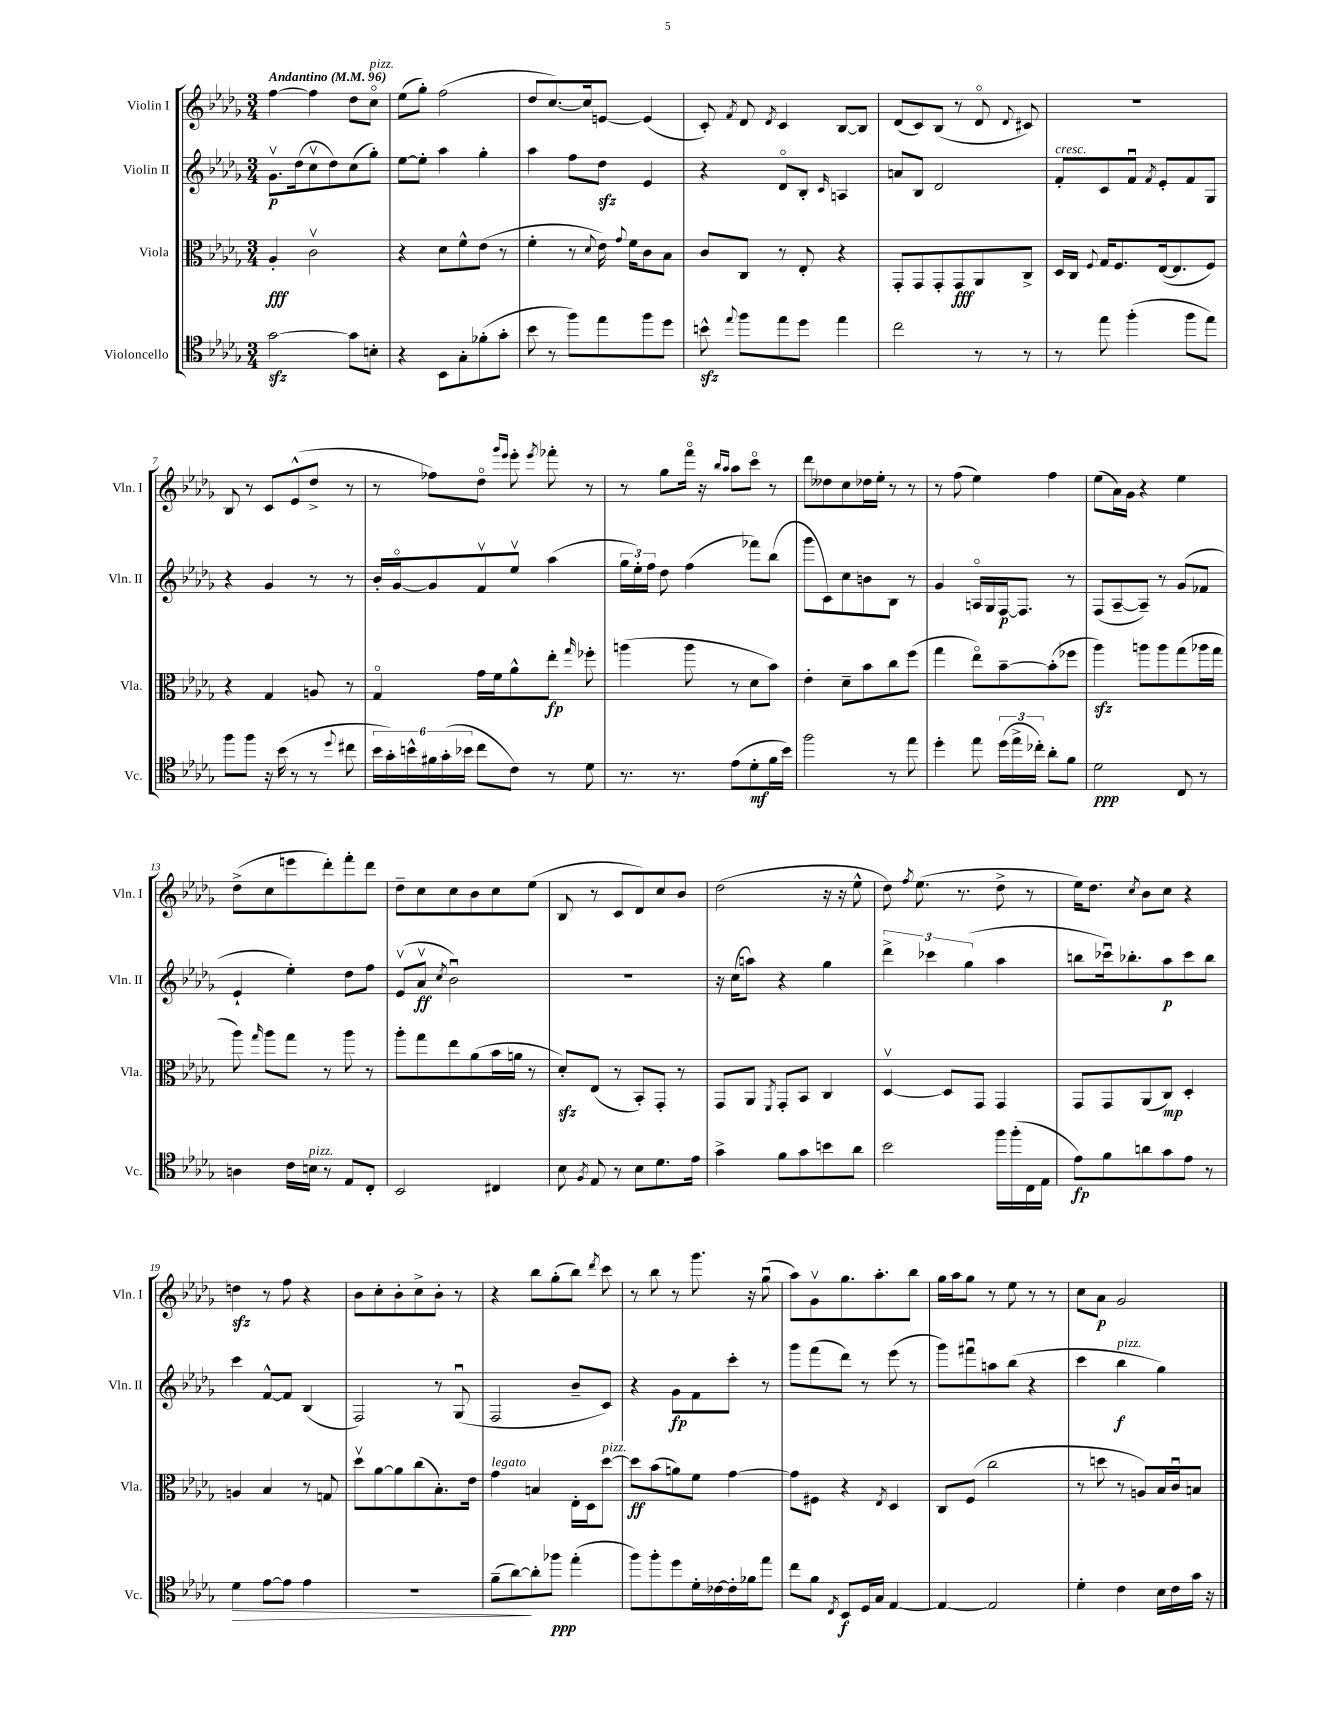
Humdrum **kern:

**kern	**kern	**kern	**kern
*staff4	*staff3	*staff2	*staff1
*clefC4	*clefC3	*clefG2	*clefG2
*k[b-e-a-d-g-]	*k[b-e-a-d-g-]	*k[b-e-a-d-g-]	*k[b-e-a-d-g-]
*M3/4	*M3/4	*M3/4	*M3/4
*MM96	*MM96	*MM96	*MM96
[2g-	4A-'	8.g-v	[4ff
.	.	(16dd-	.
.	2cv	8ccv	4ff]
.	.	8dd-)	.
8g-]	.	(8cc	8dd-
8B'	.	8gg-')	8cco
=	=	=	=
4r	4r	[8ee-	(8ee-
.	.	8ee-']	8gg-')
8BB-	8d-	4aa-	(2ff
8G-'	8f^^	.	.
(8f-'	(8e-	4gg-'	.
8g-'	8r	.	.
=	=	=	=
8b-	4f'	4aa-	8dd-
8r	.	.	[8.cc)
8ff)	8r	8ff	.
.	.	.	16cc]
.	8qqd-	.	.
8ee-	16e-)	8dd-	[8e
.	8qqg-	.	.
.	16f	.	.
8ff	8c	4e-	(4e]
8dd-	8B-	.	.
=	=	=	=
8b^^	8c	4r	8c')
8qqee-	.	.	8qf
8ff	8C	.	8d-
.	.	.	8qd-
8ee-	8r	8d-o	4c
8dd-	8E-'	8B-'	.
.	.	16qqc	.
4ee-	4r	4A	[8B-
.	.	.	8B-]
=	=	=	=
2cc	8GG-'	8a	(8d-
.	8GG-	8B-	8c)
.	8GG-'	2d-	(8B-
.	8GG-	.	8r
8r	8AA-	.	8d-o
.	.	.	8qqd-
8r	8C^	.	8c#)
=	=	=	=
8r	16D-	8f'	2.r
.	16C	.	.
.	8qqF	.	.
8ee-	16G-	8c	.
.	8.F	.	.
(4ff'	.	8fu	.
.	.	8qf	.
.	([16E-	8e-'	.
.	8.E-]	.	.
8ff	.	8f	.
8ee-)	8F)	8G-	.
=	=	=	=
8ff	4r	4r	8B-
8ff	.	.	8r
16r	4G-	4g-	8c
(16b-	.	.	.
8r	.	.	(8e-^^
8r	8A	8r	8dd-^
8qqdd-	.	.	.
8cc#	8r	8r	8r
=	=	=	=
24b-	4G-o	16b-'	8r
24g-')	.	.	.
.	.	[16g-o	.
24b^^	.	.	.
24f#	.	8g-]	8ff-)
(24g-'	.	.	.
24b-	.	.	.
8cc	16g-	8fv	8dd-o
.	16f	.	.
.	.	.	16qqggg-
.	.	.	16qqeee-
8c)	8a-^^	8ee-v	8eee-'
.	.	.	8qeee-
8r	8ee-'	(4aa-	8fff-'
.	16qqgg-	.	.
8d-	8ff-'	.	8r
=	=	=	=
8.r	(4aa	24gg-	8r
.	.	24ee-')	.
.	.	24ff	.
.	.	8dd-	8gg-
8.r	.	.	.
.	8aa	(4ff	16fffo
.	.	.	16r
.	.	.	16qqbb-
.	.	.	16qqaa-
(8e-	8r	.	8aa-
8d-'	8d-	8fff-)	8ccco
16f	8b-)	(8bb-	8r
16b-)	.	.	.
=	=	=	=
2ff	4e-'	8ggg-	8ddd-
.	.	8c)	8dd--
.	8d-~	8cc	8cc
.	8b-	8b	16dd-
.	.	.	16ee-'
8r	8cc	8B-	8r
8ee-	(8ff	8r	8r
=	=	=	=
4dd-'	4gg-	4g-	8r
.	.	.	(8ff
8ee-	8ee-o)	16Ao	4ee-)
.	.	16G-	.
(24dd-	[8b-~	[16F	.
24ee-^	.	.	.
.	.	8.F]	.
24cc-')	.	.	.
8a-'	(8b-']	.	4ff
8f	8ff-	8r	.
=	=	=	=
2d-	4aa-)	(8F	(8ee-
.	.	[8A-~	16a-)
.	.	.	16g-
.	8aa	8A-~])	4r
.	8aa	8r	.
8C	(8gg-	(8g-	4ee-
8r	16aa-	8f-	.
.	16gg-	.	.
=	=	=	=
4A	8aa-)	4e-`	(8dd-^
.	16qqgg-	.	.
.	8aa-	.	8cc
16c	8gg-	4ee-')	8eee
16B	.	.	.
8r	8r	.	8ddd-')
8E-	8aa-	8dd-	8fff'
8C'	8r	8ff	8ddd-
=	=	=	=
2BB-	8aa-'	(8e-v	8dd-~
.	8gg-	8a-v	8cc
.	.	8qcc	.
.	8ee-	2b-u)	8cc
.	(8a-	.	8b-
4C#	16b-	.	8cc
.	16a	.	.
.	8r	.	(8ee-
=	=	=	=
8B-	8d-')	2.r	8B-
8qF	.	.	.
8E-	(8E-	.	8r
8r	8r	.	8c
8B-	8BB-')	.	8d-)
8.d-	8GG-'	.	8cc
.	8r	.	8b-
16e-	.	.	.
=	=	=	=
4g-^	8GG-	16r	(2dd-
.	.	(16cc	.
.	8AA-	8aa)	.
.	8qFF	.	.
8f	8GG-'	4r	.
8g-	8BB-	.	.
8b	4C	4gg-	16r
.	.	.	16r
8a-	.	.	8ee-^^
=	=	=	=
2b-	[4D-v	6ddd-^	8dd-)
.	.	.	8qff
.	.	.	(8.ee-
.	.	6ccc-	.
.	8D-]	.	.
.	.	.	8.r
.	.	(6gg-	.
.	8GG-	.	.
16ff	4GG-	4aa-	8dd-^
(16ff'	.	.	.
16C	.	.	8r
16E-	.	.	.
=	=	=	=
8e-)	8GG-	8bb	16ee-)
.	.	.	8.dd-
8f	8GG-	16ccc-u)	.
.	.	8.bb-'	.
.	.	.	8qcc
8a	(8AA-	.	8b-
8g-	8C)	8aa-	8cc
8e-	4D-'	8ccc-	4r
8r	.	8bb-	.
=	=	=	=
4d-	4A	4ccc	4dd
[8e-	4B-	[8f^^	8r
8e-]	.	8f]	8ff
4e-	8r	(4B-	4r
.	8G	.	.
=	=	=	=
2.r	8dd-v	2F)	8b-
.	[8a-	.	8cc'
.	8a-]	.	8b-'
.	(8cc	.	8cc^
.	8.B-')	8r	8b-'
.	.	(8G-u	8r
.	16e-	.	.
=	=	=	=
(8f~	4g-	2F	4r
[8a-)	.	.	.
8a-']	4B	.	8bb-
8ff-	.	.	(8gg-'
(4ee-'	16E-'	8b-~	8bb-)
.	16D-	.	.
.	.	.	8qddd-
.	[8dd-	8c)	8ccc
=	=	=	=
8ff)	8dd-]	4r	8r
8ff'	(8b-	.	8bb-
8dd-	8a)	8g-	8r
16d-'	8f	8f	8.ggg-
[16c-	.	.	.
16c-']	[4g-	8ccc'	.
16f-	.	.	16r
8ee-	.	8r	(8gg-u
=	=	=	=
8cc	8g-]	8ggg-	8aa-)
8f	8F#	(8fff	8g-v
8qC	.	.	.
8BB-	4r	8ddd-)	8.gg-
16D-	.	8r	.
16G-	.	.	8.aa-'
.	8qE-	.	.
[4E-	4D-	(8eee-	.
.	.	8r	8bb-
=	=	=	=
4E-_	8C	8ggg-)	16gg-
.	.	.	16aa-
.	(8F	8fff#u	8gg-
2E-]	2cc	8aa	8r
.	.	(8bb-	8ee-
.	.	4r	8r
.	.	.	8r
=	=	=	=
4d-'	8r	4ccc	8cc
.	8dd	.	8a-
4c	8r	4bb-	2g-
.	8A)	.	.
16B-	16B-	4gg-)	.
16c	16cu	.	.
16g-	8B	.	.
16r	.	.	.
==	==	==	==
*-	*-	*-	*-
